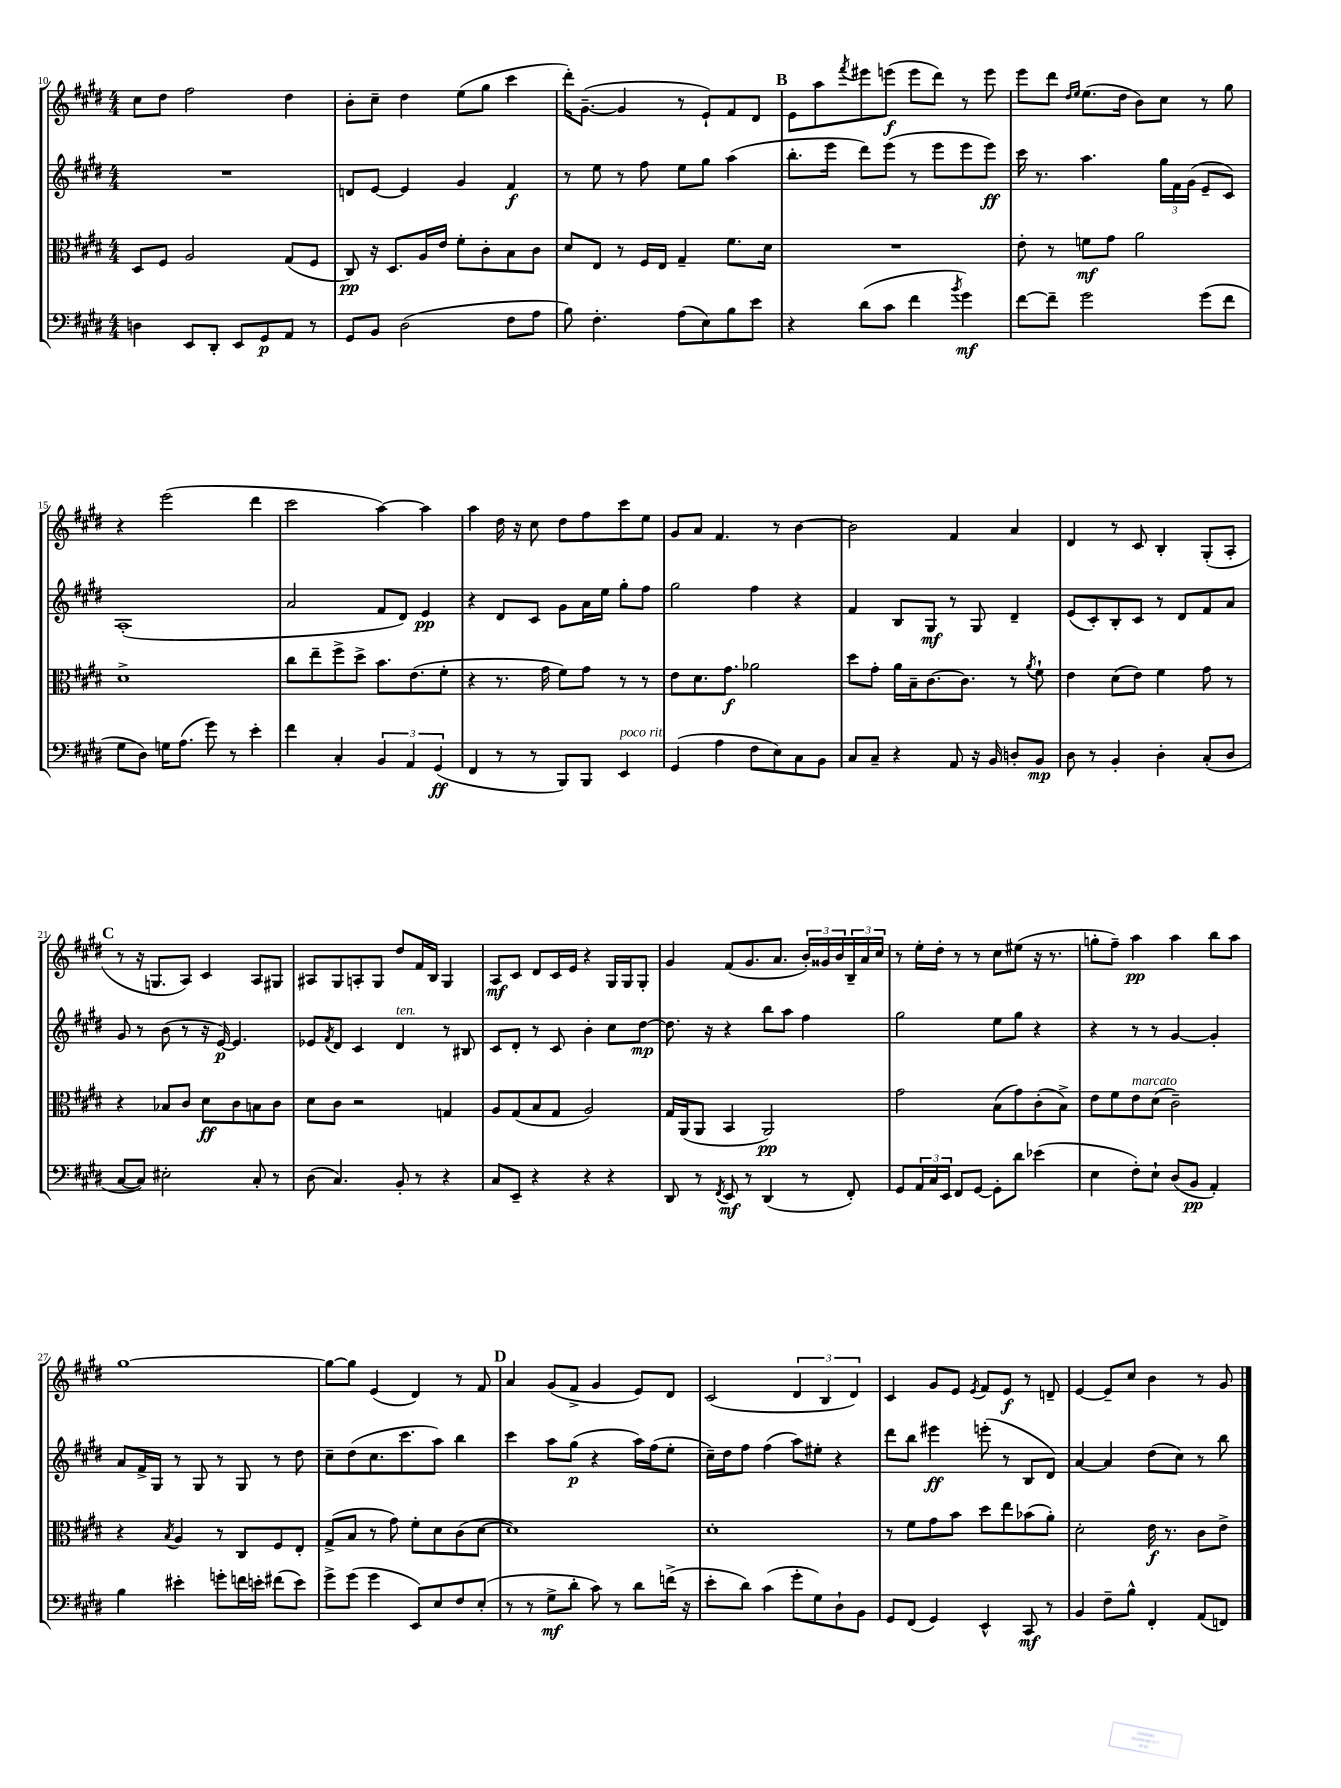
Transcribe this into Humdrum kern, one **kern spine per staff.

**kern	**kern	**kern	**kern
*staff4	*staff3	*staff2	*staff1
*clefF4	*clefC3	*clefG2	*clefG2
*k[f#c#g#d#]	*k[f#c#g#d#]	*k[f#c#g#d#]	*k[f#c#g#d#]
*M4/4	*M4/4	*M4/4	*M4/4
4D	8D#	1r	8cc#
.	8F#	.	8dd#
8EE	2A	.	2ff#
8DD#'	.	.	.
8EE	.	.	.
8GG#	.	.	.
8AA	(8G#	.	4dd#
8r	8F#	.	.
=	=	=	=
8GG#	8C#)	8d	8b'
8BB	16r	[8e	8cc#~
.	8.D#	.	.
(2D#	.	4e]	4dd#
.	16A	.	.
.	16e	.	.
.	8f#'	4g#	(8ee
.	8c#'	.	8gg#
8F#	8B	4f#	4ccc#
8A	8c#	.	.
=	=	=	=
8B)	8d#	8r	16ddd#')
.	.	.	([8.g#~
4.F#'	8E	8ee	.
.	8r	8r	4g#]
.	16F#	8ff#	.
.	16E	.	.
(8A	4G#~	8ee	8r
8E)	.	8gg#	8e`)
8B	8.f#	(4aa	8f#
8e	.	.	8d#
.	16d#	.	.
=	=	=	=
4r	1r	8.bb'	8e
.	.	.	8aa
.	.	16eee	.
.	.	.	8qfff#
(8d#	.	8ddd#)	8eee#
8c#	.	(8eee	(8eee
4f#	.	8r	8eee
.	.	8eee	8ddd#)
8qb	.	.	.
4g#)	.	8eee	8r
.	.	8eee)	8eee
=	=	=	=
[8f#	8e'	16ccc#	8eee
.	.	8.r	.
8f#~]	8r	.	8ddd#
.	.	.	16qqdd#
.	.	.	16qqee
2g#	8f	4.aa	(8.ee
.	8g#	.	.
.	.	.	16dd#
.	2a	.	8b)
.	.	24gg#	8cc#
.	.	24f#	.
.	.	(24g#	.
(8g#	.	8e~	8r
8f#	.	8c#)	8gg#
=	=	=	=
8G#	1d#^	(1A'	4r
8D#)	.	.	.
16G	.	.	(2eee
(8.A	.	.	.
8g#)	.	.	.
8r	.	.	.
4e'	.	.	4ddd#
=	=	=	=
4f#	8cc#	2a	2ccc#
.	8ee~	.	.
4C#'	8ff#^	.	.
.	8dd#^	.	.
6BB	8.b	8f#	[4aa)
.	.	8d#)	.
6AA	.	.	.
.	(8.e	.	.
.	.	4e	4aa]
(6GG#	.	.	.
.	8f#'	.	.
=	=	=	=
4FF#	4r	4r	4aa
8r	8.r	8d#	16dd#
.	.	.	16r
8r	.	8c#	8cc#
.	16g#	.	.
8BBB)	8f#)	8g#	8dd#
8BBB	8g#	16a	8ff#
.	.	16ee	.
4EE	8r	8gg#'	8ccc#
.	8r	8ff#	8ee
=	=	=	=
(4GG#	8e	2gg#	8g#
.	8.d#	.	8a
4A	.	.	4.f#
.	8.g#	.	.
8F#	2a-	4ff#	.
8E)	.	.	8r
8C#	.	4r	[4b
8BB	.	.	.
=	=	=	=
8C#	8dd#	4f#	2b]
8C#~	8g#'	.	.
4r	16a	8B	.
.	16B~	.	.
.	[8.c#	8G#	.
8AA	.	8r	4f#
.	8.c#]	.	.
16r	.	8G#	.
16BB	.	.	.
8D'	8r	4d#~	4a
.	8qa	.	.
8BB	8f#`	.	.
=	=	=	=
8D#	4e	(8e	4d#
8r	.	8c#')	.
4BB'	(8d#	8B'	8r
.	8e)	8c#	8c#
4D#'	4f#	8r	4B'
.	.	8d#	.
(8C#'	8g#	8f#	(8G#'
8D#	8r	8a	8A'
=	=	=	=
[8C#	4r	8g#	8r
8C#])	.	8r	16r
.	.	.	8.G
2E#'	8B-	(8b	.
.	8c#	8r	8A)
.	8d#	16r	4c#
.	.	[16e)	.
.	8c#	4.e]	.
8C#'	8B	.	8A
8r	8c#	.	8G#
=	=	=	=
(8D#	8d#	8e-	8A#
.	.	8qf#	.
4.C#)	8c#	8d#	8G#
.	2r	4c#	8A'
.	.	.	8G#
8BB'	.	4d#	8dd#
8r	.	.	16f#
.	.	.	16B
4r	4G	8r	4G#
.	.	8B#	.
=	=	=	=
8C#	8A	8c#	8A
8EE~	(8G#	8d#'	8c#
4r	8B	8r	8d#
.	8G#	8c#	16c#
.	.	.	16e
4r	2A)	4b'	4r
4r	.	8cc#	16G#
.	.	.	16G#
.	.	[8dd#	8G#'
=	=	=	=
8DD#	16G#	8.dd#]	4g#
.	(16AA	.	.
8r	8AA	.	.
.	.	16r	.
8qFF#	.	.	.
8EE	4BB	4r	(8f#
8r	.	.	8.g#
(4DD#	2AA)	8bb	.
.	.	.	8.a
.	.	8aa	.
8r	.	4ff#	24b')
.	.	.	24g##
.	.	.	24b
8FF#')	.	.	24B~
.	.	.	24a
.	.	.	24cc#
=	=	=	=
8GG#	2g#	2gg#	8r
24AA	.	.	16ee'
24C#	.	.	.
.	.	.	16dd#'
24EE	.	.	.
8FF#	.	.	8r
[8GG#	.	.	8r
8GG#']	(8B	8ee	8cc#
8d#	8g#)	8gg#	(8ee#
(4e-	(8c#'	4r	16r
.	.	.	8.r
.	8B^)	.	.
=	=	=	=
4E	8e	4r	8gg'
.	8f#	.	8ff#~)
8F#')	8e	8r	4aa
8E`	(8d#	8r	.
(8D#	2c#~)	[4g#	4aa
8BB	.	.	.
4AA')	.	4g#']	8bb
.	.	.	8aa
=	=	=	=
4B	4r	8a	[1gg#
.	.	16f#^	.
.	.	16G#	.
.	8qB	.	.
4e#'	4A	8r	.
.	.	8G#	.
8g'	8r	8r	.
16f	8C#	8G#	.
16e'	.	.	.
(8f#	8F#	8r	.
8e)	8E'	8dd#	.
=	=	=	=
8g#^	(8G#^	8cc#~	8gg#_
(8g#	8B	(8dd#	8gg#]
4g#	8r	8.cc#	(4e
.	8g#)	.	.
.	.	8.ccc#	.
8EE)	8f#'	.	4d#)
8E	8d#	8aa)	.
8F#	(8c#	4bb	8r
(8E'	[8d#	.	8f#
=	=	=	=
8r	1d#])	4ccc#	4a
8r	.	.	.
8G#^	.	8aa	(8g#
8d#'	.	(8gg#	8f#^
8c#)	.	4r	4g#
8r	.	.	.
8d#	.	16aa)	8e)
.	.	(16ff#	.
(16f^	.	8ee'	8d#
16r	.	.	.
=	=	=	=
8e'	1d#'	16cc#~)	(2c#
.	.	16dd#	.
8d#)	.	8ff#	.
(4c#	.	(4ff#	.
8g#'	.	8aa)	6d#
8G#)	.	8ee#'	.
.	.	.	6B
8D#`	.	4r	.
.	.	.	6d#)
8BB	.	.	.
=	=	=	=
8GG#	8r	8ddd#	4c#
(8FF#	8f#	8bb	.
4GG#)	8g#	4eee#	8g#
.	8b	.	8e
.	.	.	8qe
4EE^^	8dd#	(8eee'	8f#
.	8ee	8r	8e
8CC#	(8b-	8B	8r
8r	8a')	8d#)	8d~
=	=	=	=
4BB	2d#'	[4a	[4e
8F#~	.	4a]	8e~]
8B^^	.	.	8cc#
4FF#'	16e	(8dd#	4b
.	8.r	.	.
.	.	8cc#)	.
(8AA	8c#	8r	8r
8FF)	8e^	8bb	8g#
==	==	==	==
*-	*-	*-	*-
